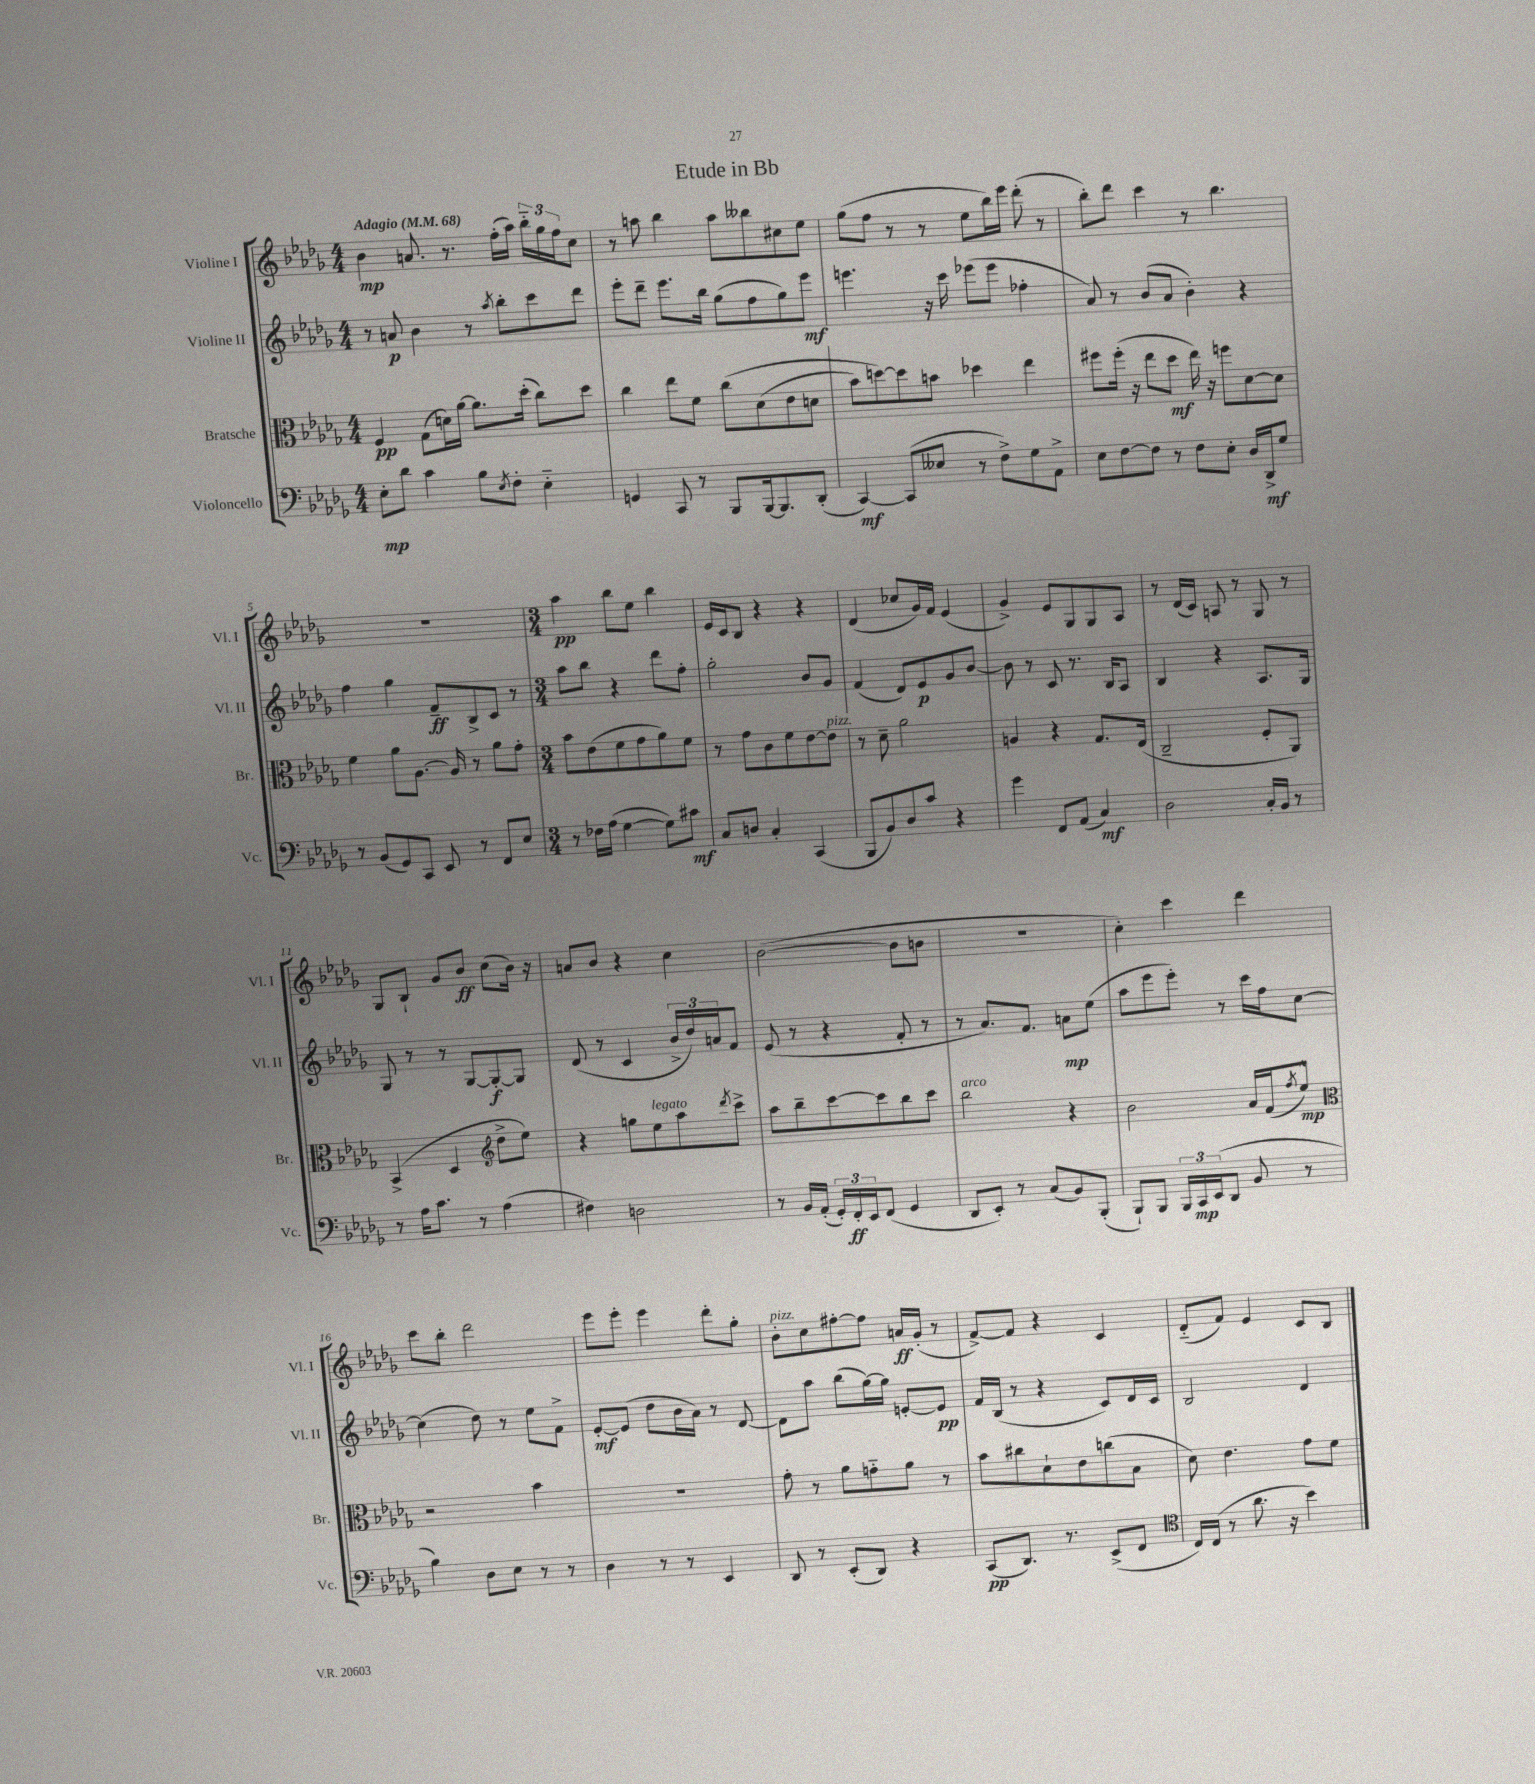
\header { title = "Etude in Bb" }
<<
\new StaffGroup <<
\new Staff = "s0" \with { instrumentName = "Violine I" shortInstrumentName = "Vl. I" } {
    \clef treble \key des \major \numericTimeSignature \time 4/4 \tempo "Adagio" 4 = 68
    bes'4\mp a'8. r8. f''16-.( aes''16) \tuplet 3/2 { bes''16-_ ges''16 f''16 } c''8 |
    r8 a''8 bes''4 a''8 beses''8 cis''8 ees''8 |
    ges''8( f''8 r8 r8 ees''8 bes''16) ees'''16 des'''8-.( r8 |
    bes''8-.) des'''8 c'''4 r8 bes''4. |
    R1 |
    \numericTimeSignature \time 3/4 aes''4\pp bes''8 ees''8 bes''4 |
    ees'16 c'16 bes8 r4 r4 |
    des'4( ces''8 ges'16) f'16 ees'4( |
    ges'4->) ees'8 ges8 ges8 aes8 |
    r8 des'16( c'16) a8 r8 ges8 r8 |
    ges8 bes8-! ges'8 bes'8\ff c''8( bes'16) r16 |
    a'8 bes'8 r4 c''4 |
    bes'2~( bes'8 b'8 |
    R2. |
    c''4-.) c'''4 des'''4 |
    c'''8 bes''8-. des'''2 |
    ees'''8 ees'''8-. ees'''4 des'''8-. ges''8-. |
    bes'8-.^\markup { \italic "pizz." } c''8 fis''8~-. fis''8 a'16\ff ges'16-.( r8 |
    f'8~->) f'8 r4 c'4 |
    des'8-_( f'8) ees'4 c'8 bes8 \bar "|." |
}
\new Staff = "s1" \with { instrumentName = "Violine II" shortInstrumentName = "Vl. II" } {
    \clef treble \key des \major \numericTimeSignature \time 4/4
    r8 a'8\p bes'4 r8 \acciaccatura { aes''8 } bes''8-. c'''8 des'''8 |
    ees'''8-. des'''8-- ees'''8. bes''16 ges''8( f''8 ges''8) ees'''8\mf |
    e'''4. r16 c'''16 ees'''8( ees'''8 fes''4-. |
    aes'8) r8 bes'8( aes'8 bes'4-.) r4 |
    f''4 ges''4 f'8--\ff bes8-> c'8 r8 |
    \numericTimeSignature \time 3/4 aes''8 bes''8 r4 des'''8 f''8-. |
    ges''2-. bes'8 ges'8 |
    f'4( des'8) ees'8\p ges'8 bes'8~ |
    bes'8 r8 c'8 r8. bes16 aes8 |
    bes4 r4 aes8. ges16 |
    ges8 r8 r8 ges8~ ges8~-.\f ges8 |
    des'8( r8 c'4 \tuplet 3/2 { bes'16-> des''16) a'16 } f'8 |
    ees'8( r8 r4 f'8-. r8 |
    r8 aes'8.) f'8. a'8\mp ees''8( |
    aes''8 ees'''8 ees'''8-.) r8 c'''16 f''16 c''8~ |
    c''4( des''8) r8 ees''8 f'8-> |
    ees'8~-.\mf ees'8( des''8 bes'16 aes'16) r8 des'8~ |
    des'8 aes''8 bes''8( ges''16~) ges''16 e'8~-. e'8\pp |
    f'16 bes16( r8 r4 c'8) des'16 c'16 |
    bes2 des'4 \bar "|." |
}
\new Staff = "s2" \with { instrumentName = "Bratsche" shortInstrumentName = "Br." } {
    \clef alto \key des \major \numericTimeSignature \time 4/4
    f4\pp ges8( d'16) aes'16~ aes'8. des''16-.( c''8) des''8 |
    c''4 ees''8 f'8 c''8\( des'8( ees'8 d'8 |
    bes'8) d''8~\) d''8 b'8 des''4 ees''4 |
    fis''8 fis''16-.( r16 ees''8 des''8\mf ees''16) r16 f''8 des'8~ des'8 |
    f'4 aes'8 aes8.~ aes16 r8 aes'8 ges'8-. |
    \numericTimeSignature \time 3/4 bes'8 ees'8( f'8 ges'8 aes'8) f'8 |
    r8 ges'8 c'8 f'8 ees'8~ ees'8^\markup { \italic "pizz." } |
    r8 des'8-- aes'2 |
    a4 r4 ges8. ees16( |
    c2-- f8-. aes,8) |
    bes,4->( des4 \clef treble des''8-> ees''8) |
    r4 g''8 ees''8^\markup { \italic "legato" } aes''8 \acciaccatura { des'''8 } c'''8-> |
    aes''8 bes''8-- c'''8~ c'''8 bes''8 c'''8 |
    bes''2^\markup { \italic "arco" } r4 |
    bes'2 aes'16 f'16( \acciaccatura { f''8 } ees''8-^\mp) |
    \clef alto r2 bes'4 |
    R2. |
    ges'8-. r8 aes'8 g'8-_ aes'8 r8 |
    bes'8 cis''8 des'8-! ees'8 c''8( bes8 |
    des'8) ees'4. ges'8 f'8 \bar "|." |
}
\new Staff = "s3" \with { instrumentName = "Violoncello" shortInstrumentName = "Vc." } {
    \clef bass \key des \major \numericTimeSignature \time 4/4
    ees8-.\mp des'8 c'4 bes8 \acciaccatura { ees8 } f8-. ees4-_ |
    g,4 c,8 r8 bes,,8 bes,,16~ bes,,8. des,8-.( |
    c,4~\mf) c,8( eeses8 r8 f8->) ges8 aes,8-> |
    ees8 f8~ f8 r8 f8 ees8-. des16 des,16->\mf ges8 |
    r8 bes,8( ges,8) c,8 ees,8 r8 f,8 ees8 |
    \numericTimeSignature \time 3/4 r8 fes16 aes16( ges4~ ges8) cis'8\mf |
    c8 d8 c4-. c,4( |
    bes,,8 bes,8) des8 c'8 r4 |
    ges'4 f,8 aes,8( c4\mf) |
    des2 c16-. bes,16 r8 |
    r8 aes16 c'8. r8 aes4( |
    fis4) d2 |
    r8 bes,16 aes,16-.( \tuplet 3/2 { ges,16-.) f,16-.\ff ees,16 } f,8( ges,4 |
    des,8 ees,8-.) r8 c8( bes,8) bes,,8-.( |
    bes,,8-!) bes,,8 \tuplet 3/2 { bes,,16 c,16\mp ees,16( } des,8 bes,8 r8 |
    bes4) des8 ees8 r8 r8 |
    des4 r8 r8 ees,4 |
    des,8 r8 ees,8-.( des,8) r4 |
    c,8\pp( des,8.) r8. ees,8->( f,8 |
    \clef tenor c16) c16( r8 aes'8. r16 bes'4) \bar "|." |
}
>>
>>
